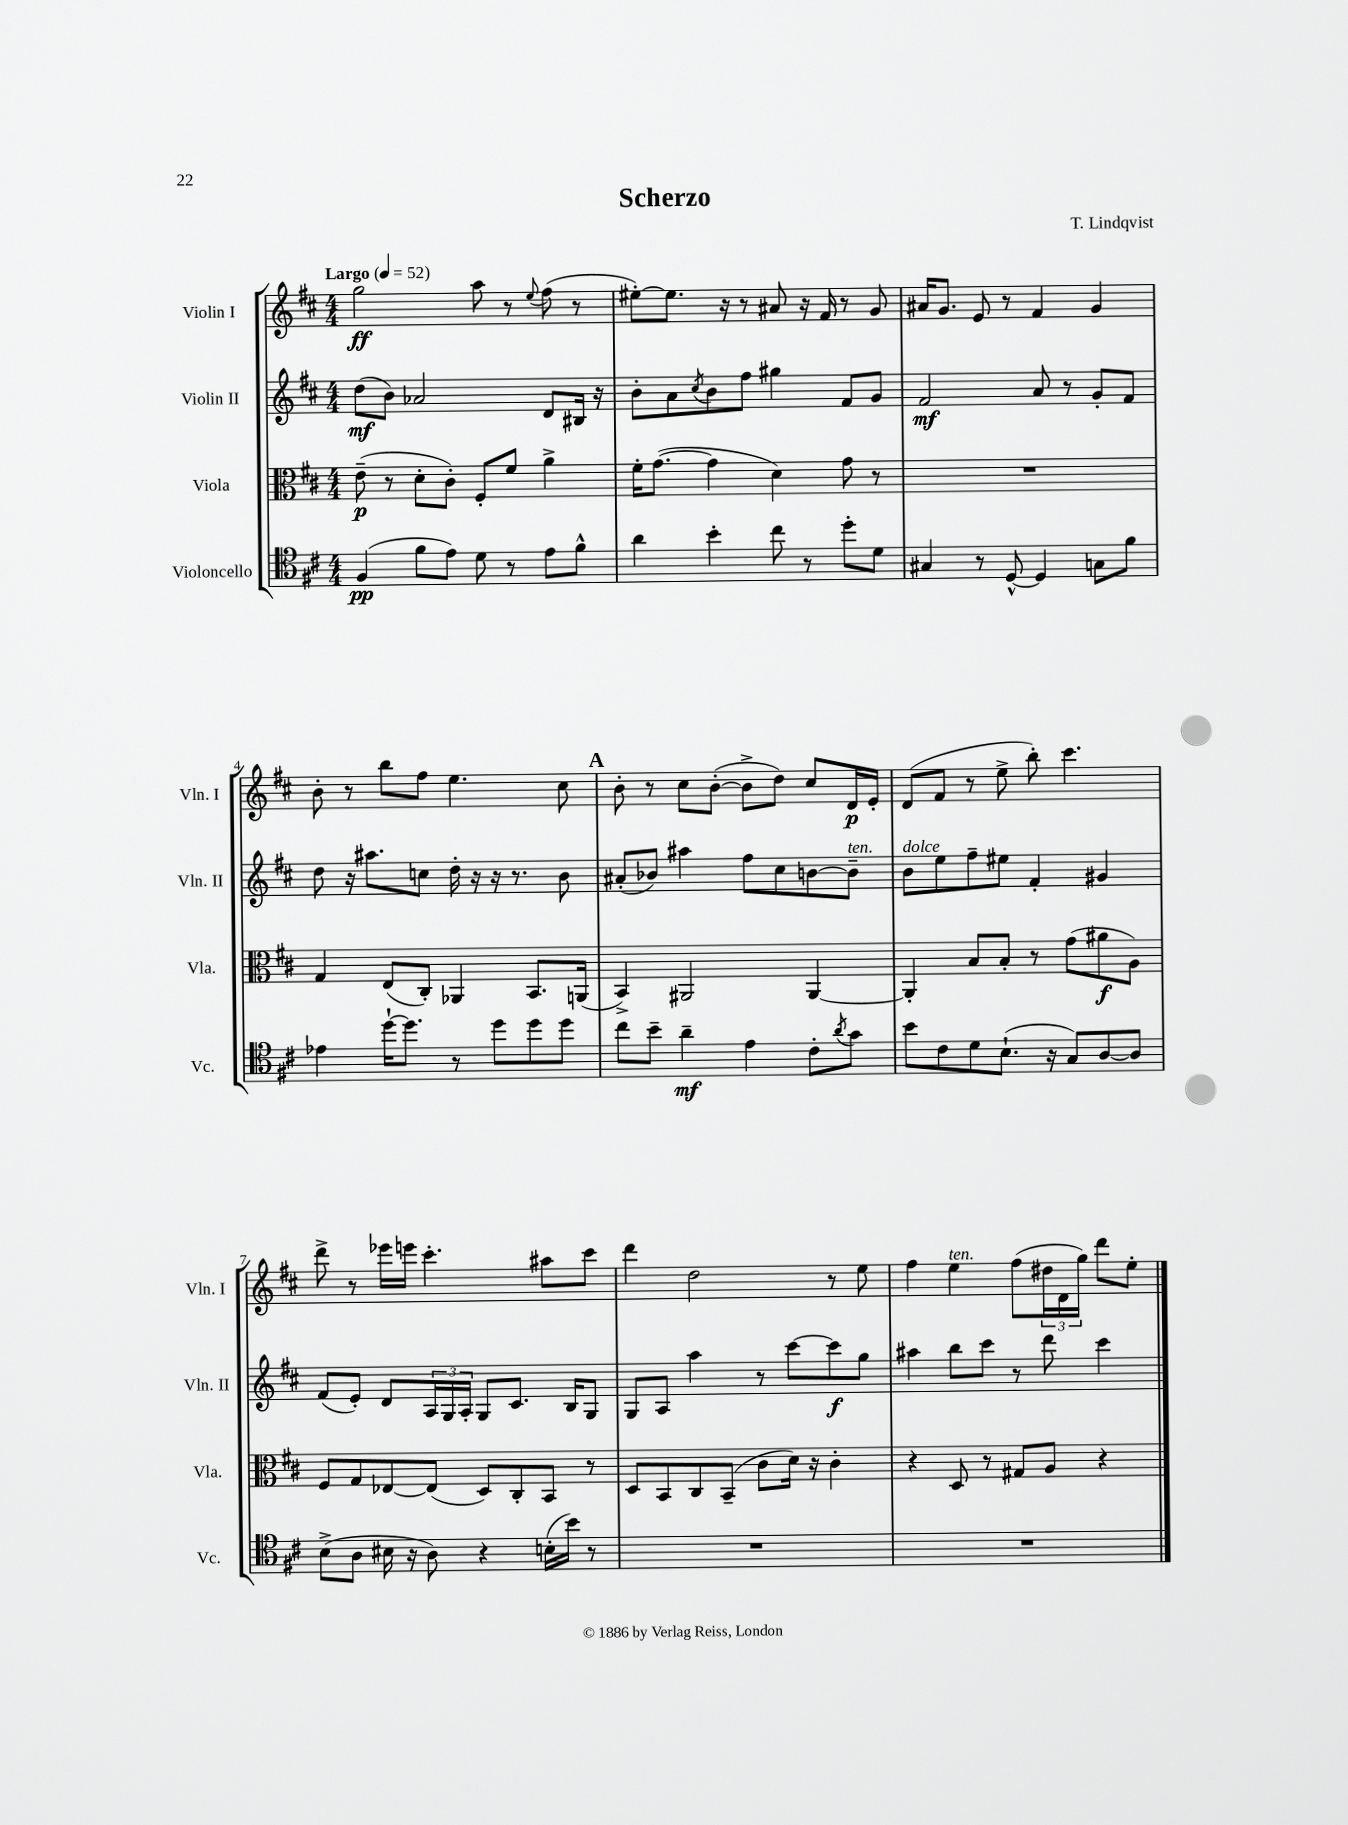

**kern	**dynam	**kern	**dynam	**kern	**dynam	**kern	**dynam
*part4	*part4	*part3	*part3	*part2	*part2	*part1	*part1
*staff4	*staff4	*staff3	*staff3	*staff2	*staff2	*staff1	*staff1
*I"Violoncello	*	*I"Viola	*	*I"Violin II	*	*I"Violin I	*
*I'Vc.	*	*I'Vla.	*	*I'Vln. II	*	*I'Vln. I	*
*clefC4	*	*clefC3	*	*clefG2	*	*clefG2	*
*k[f#c#]	*	*k[f#c#]	*	*k[f#c#]	*	*k[f#c#]	*
*M4/4	*	*M4/4	*	*M4/4	*	*M4/4	*
*MM52	*	*MM52	*	*MM52	*	*MM52	*
=1	=1	=1	=1	=1	=1	=1	=1
!	!	!	!	!	!	!LO:TX:a:B:t=Largo	!
(4F#/	pp	(8e~\	p	(8dd\L	mf	2gg\	ff
.	.	8r	.	8b\J)	.	.	.
8f#\L	.	8d'\L	.	2a-X/	.	.	.
8e\J)	.	8c#'\J)	.	.	.	.	.
8d\	.	8F#'/L	.	.	.	8aa\	.
8r	.	8f#/J	.	.	.	8r	.
.	.	.	.	.	.	8qqee/	.
8e\L	.	4a^\	.	8d/L	.	(8ff#\	.
8f#^^\J	.	.	.	16B#X/Jk	.	8r	.
.	.	.	.	16r	.	.	.
=2	=2	=2	=2	=2	=2	=2	=2
4a\	.	16f#'\KL	.	8b'\L	.	[8ee#X'\L)	.
.	.	([8.g\J	.	.	.	.	.
.	.	.	.	8a\	.	8.ee#\J]	.
.	.	.	.	8qcc#/	.	.	.
4b'\	.	4g\]	.	8b\	.	.	.
.	.	.	.	.	.	16r	.
.	.	.	.	8ff#\J	.	8r	.
8cc#\	.	4d\)	.	4gg#X\	.	8a#X/	.
8r	.	.	.	.	.	16r	.
.	.	.	.	.	.	16f#/	.
8dd'\L	.	8g\	.	8f#/L	.	8r	.
8d\J	.	8r	.	8g/J	.	8g/	.
=3	=3	=3	=3	=3	=3	=3	=3
4G#X/	.	1r	.	2f#/	mf	16a#X/KL	.
.	.	.	.	.	.	8.g/J	.
8r	.	.	.	.	.	8e/	.
[8D^^/	.	.	.	.	.	8r	.
4D/]	.	.	.	8a/	.	4f#/	.
.	.	.	.	8r	.	.	.
8Gn\L	.	.	.	8g'/L	.	4g/	.
8f#\J	.	.	.	8f#/J	.	.	.
!!LO:LB:g=z
=4	=4	=4	=4	=4	=4	=4	=4
4e-X\	.	4G/	.	8dd\	.	8b'\	.
.	.	.	.	16r	.	8r	.
.	.	.	.	8.aa#X\L	.	.	.
[16dd`\KL	.	(8E/L	.	.	.	8bb\L	.
8.dd\J]	.	.	.	.	.	.	.
.	.	8C#'/J)	.	8ccn\J	.	8ff#\J	.
8r	.	4AA-X/	.	16dd'\	.	4.ee\	.
.	.	.	.	16r	.	.	.
8dd\L	.	.	.	16r	.	.	.
.	.	.	.	8.r	.	.	.
8dd\	.	8.BB/L	.	.	.	.	.
8dd\J	.	.	.	8b\	.	8cc#\	.
.	.	(16AAn/Jk	.	.	.	.	.
!!LO:REH:place=s1:t=A
=5	=5	=5	=5	=5	=5	=5	=5
8cc#\L	.	4BB^/)	.	(8a#X'/L	.	8b'\	.
8b~\J	.	.	.	8b-X/J)	.	8r	.
4a~\	mf	2AA#X/	.	4aa#X\	.	8cc#\L	.
.	.	.	.	.	.	([8b'\J	.
4e\	.	.	.	8ff#\L	.	8b^\L]	.
.	.	.	.	8cc#\	.	8dd\J)	.
8c#'\L	.	[4AA#/	.	[8bn\	.	8cc#/L	.
8qa/	.	.	.	.	.	.	.
!	!	!	!	!LO:TX:a:i:t=ten.	!	!	!
8g\J	.	.	.	8b~\J]	.	16d/L	p
.	.	.	.	.	.	16e'/JJ	.
=6	=6	=6	=6	=6	=6	=6	=6
!	!	!	!	!LO:TX:a:i:t=dolce	!	!	!
8b\L	.	4AA#'/]	.	8b\L	.	(8d/L	.
8c#\	.	.	.	8ee\	.	8f#/J	.
8d\	.	8B/L	.	8ff#~\	.	8r	.
(8.B`\J	.	8B'/J	.	8ee#X\J	.	8ee^\	.
.	.	8r	.	4f#'/	.	8bb'\)	.
16r	.	.	.	.	.	.	.
8G/L)	.	(8g\L	.	.	.	4.ccc#\	.
[8A/	.	8a#X\	f	4g#X/	.	.	.
8A/J]	.	8A\J)	.	.	.	.	.
!!LO:LB:g=z
=7	=7	=7	=7	=7	=7	=7	=7
(8B^\L	.	8F#/L	.	(8f#/L	.	8ddd^\	.
8A\J	.	8G/	.	8e'/J)	.	8r	.
16B#X\	.	[8E-X/	.	8d/L	.	16eee-X\LL	.
16r	.	.	.	.	.	16eeen\JJ	.
8A\)	.	(8E-/J]	.	24A/L	.	4.ccc#'\	.
.	.	.	.	24G/	.	.	.
.	.	.	.	24A'/JJ	.	.	.
4r	.	8D/L)	.	8G/L	.	.	.
.	.	8C#'/	.	8.c#/J	.	.	.
(16Bn'\LL	.	8BB/J	.	.	.	8aa#X\L	.
16b\JJ)	.	.	.	16B/KL	.	.	.
8r	.	8r	.	8G/J	.	8ccc#\J	.
=8	=8	=8	=8	=8	=8	=8	=8
1r	.	8D/L	.	8G/L	.	4ddd\	.
.	.	8BB/	.	8A/J	.	.	.
.	.	8C#/	.	4aa\	.	2dd\	.
.	.	(8BB~/J	.	.	.	.	.
.	.	8c#\L	.	8r	.	.	.
.	.	16d\Jk)	.	[8ccc#\L	.	.	.
.	.	16r	.	.	.	.	.
.	.	4c#'\	.	8ccc#\]	f	8r	.
.	.	.	.	8gg\J	.	8ee\	.
=9	=9	=9	=9	=9	=9	=9	=9
1r	.	4r	.	4aa#X\	.	4ff#\	.
!	!	!	!	!	!	!LO:TX:a:i:t=ten.	!
.	.	8D/	.	8bb\L	.	4ee\	.
.	.	8r	.	8ccc#\J	.	.	.
.	.	8G#X/L	.	8r	.	(8ff#\L	.
.	.	8A/J	.	8ddd\	.	24dd#X\L	.
.	.	.	.	.	.	24d\	.
.	.	.	.	.	.	24gg\JJ)	.
.	.	4r	.	4ccc#\	.	8ddd\L	.
.	.	.	.	.	.	8ee'\J	.
==	==	==	==	==	==	==	==
*-	*-	*-	*-	*-	*-	*-	*-
